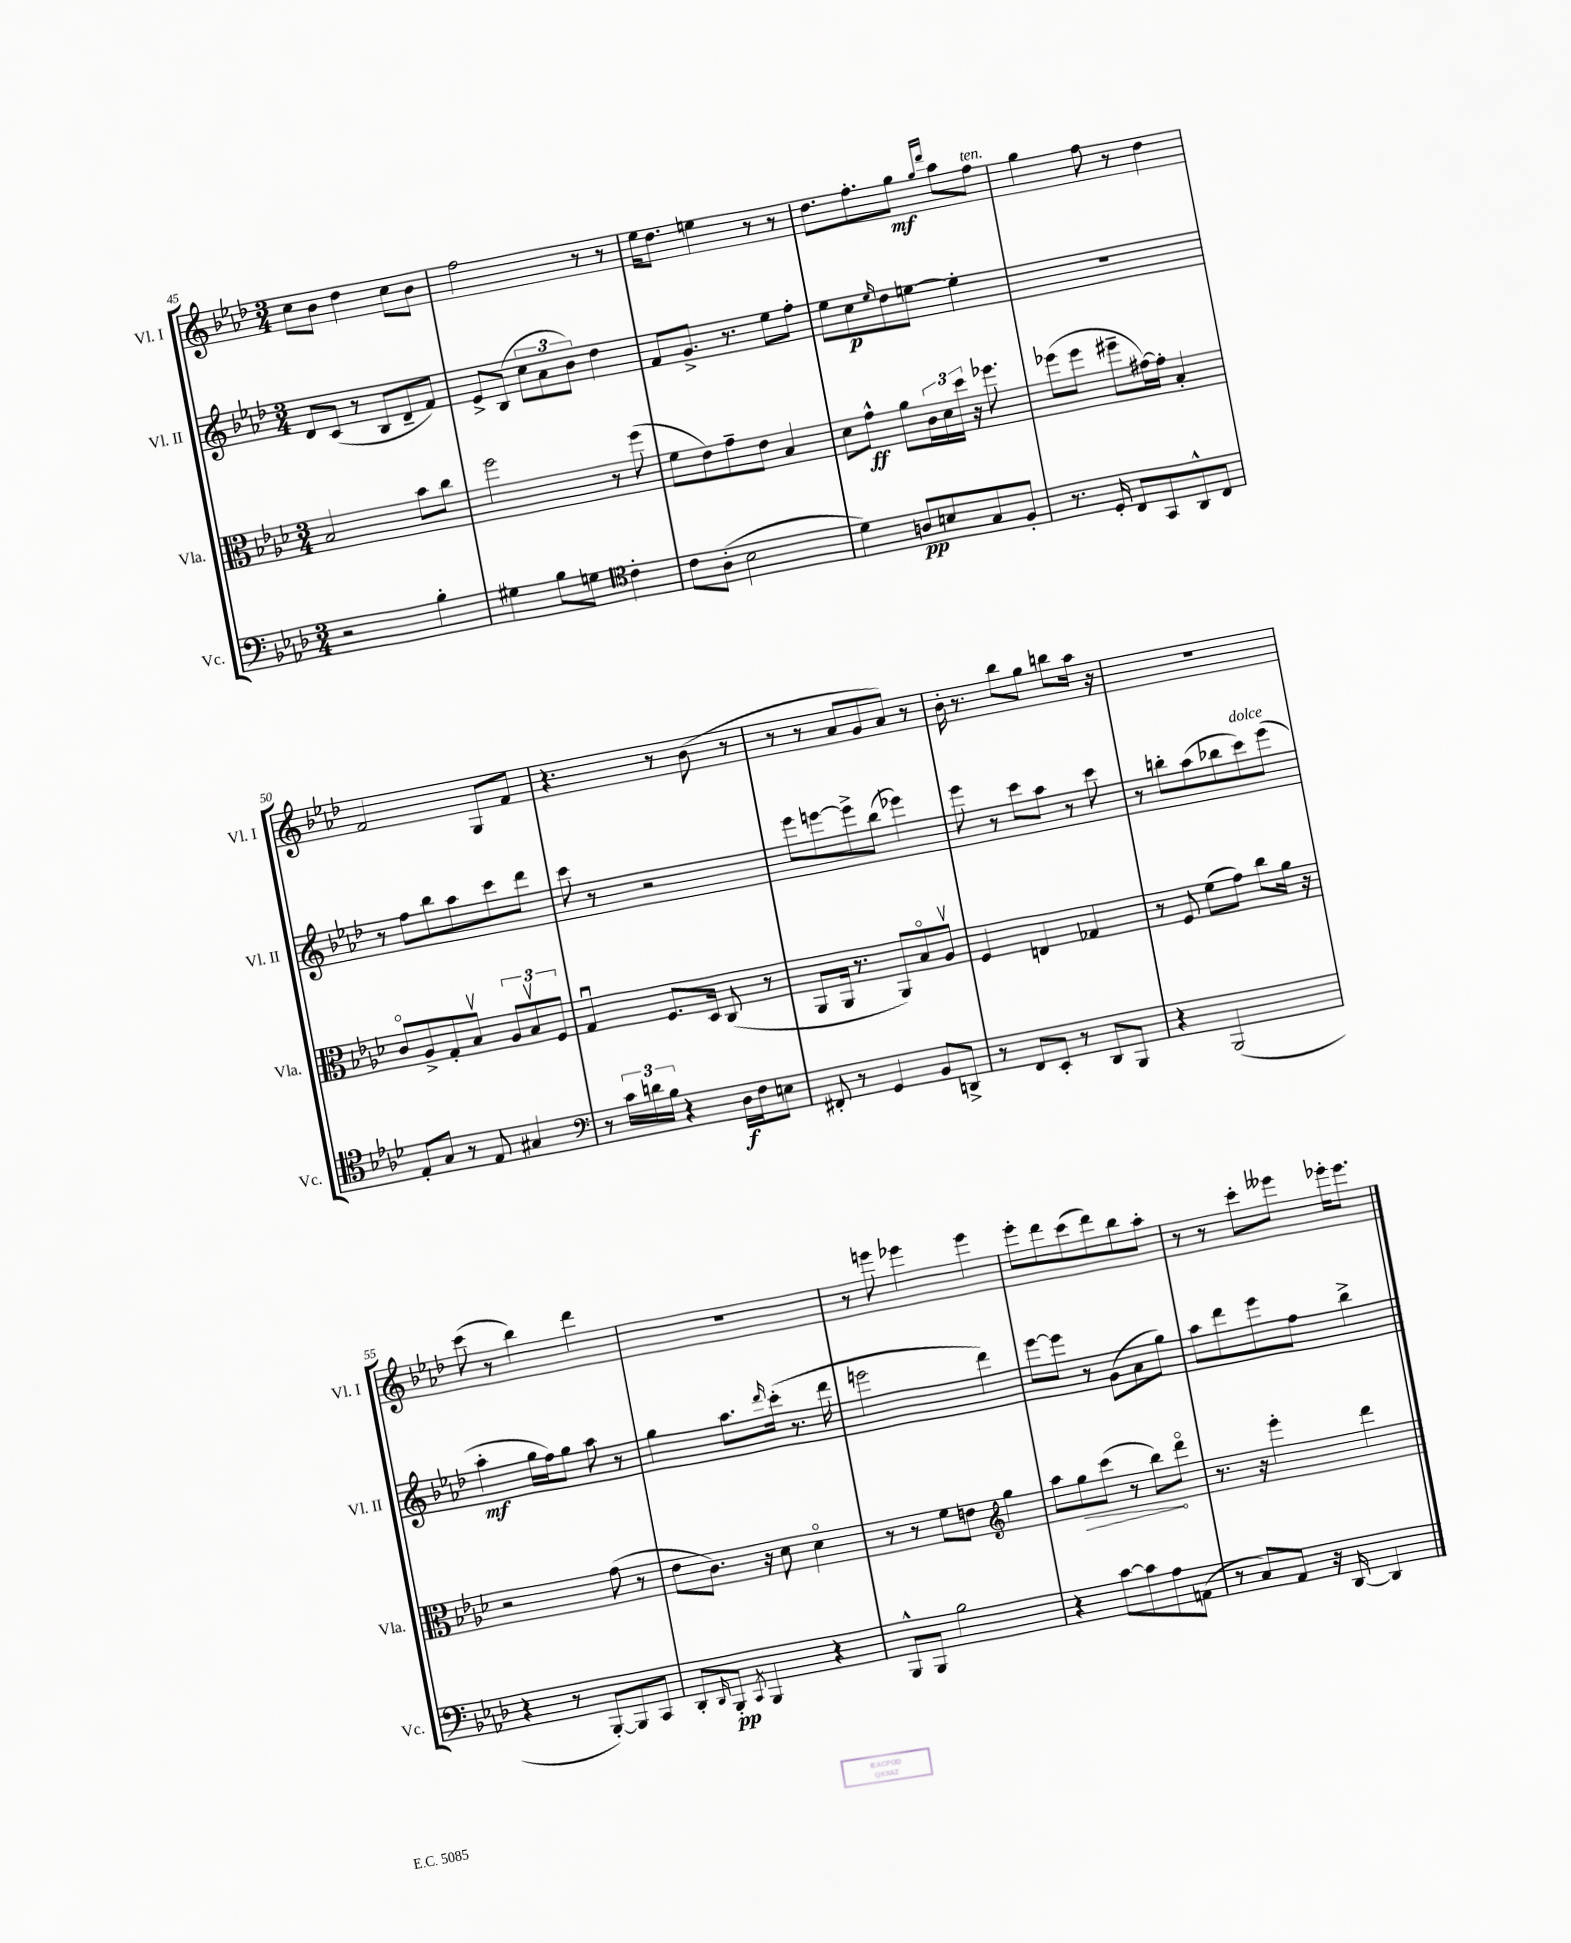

**kern	**dynam	**kern	**dynam	**kern	**dynam	**kern	**dynam
*part4	*part4	*part3	*part3	*part2	*part2	*part1	*part1
*staff4	*staff4	*staff3	*staff3	*staff2	*staff2	*staff1	*staff1
*I"Vc.	*	*I"Vla.	*	*I"Vl. II	*	*I"Vl. I	*
*I'Vc.	*	*I'Vla.	*	*I'Vl. II	*	*I'Vl. I	*
*clefF4	*	*clefC3	*	*clefG2	*	*clefG2	*
*k[b-e-a-d-]	*	*k[b-e-a-d-]	*	*k[b-e-a-d-]	*	*k[b-e-a-d-]	*
*M3/4	*	*M3/4	*	*M3/4	*	*M3/4	*
=45	=45	=45	=45	=45	=45	=45	=45
2r	.	2B-/	.	8d-/L	.	8cc\L	.
.	.	.	.	(8c/J	.	8b-\J	.
.	.	.	.	8r	.	4dd-\	.
.	.	.	.	8B-/L	.	.	.
4B-'\	.	8b-\L	.	8d-~/	.	8cc\L	.
.	.	8cc\J	.	8f/J)	.	8b-\J	.
=46	=46	=46	=46	=46	=46	=46	=46
4G#X\	.	2ff\	.	8e-^/L	.	2ff\	.
.	.	.	.	(8B-/J	.	.	.
8B-\L	.	.	.	12cc\L	.	.	.
.	.	.	.	12a-\	.	.	.
8Gn\J	.	.	.	.	.	.	.
.	.	.	.	12b-\J)	.	.	.
*clefC4	*	*	*	*	*	*	*
4c'\	.	8r	.	4dd-\	.	8r	.
.	.	(8ff\	.	.	.	8r	.
=47	=47	=47	=47	=47	=47	=47	=47
8c\L	.	8f\L	.	8f/L	.	16ee-\KL	.
.	.	.	.	.	.	8.dd-\J	.
(8A-'\J	.	8e-\)	.	8.g^/J	.	.	.
2B-\	.	8g~\	.	.	.	4een\	.
.	.	.	.	8.r	.	.	.
.	.	8e-\J	.	.	.	.	.
.	.	4B-/	.	8ee-\L	.	8r	.
.	.	.	.	8ff'\J	.	8r	.
=48	=48	=48	=48	=48	=48	=48	=48
4d-\)	.	8d-\L	.	8ee-\L	.	8.dd-\L	.
.	.	8g^^\J	ff	8cc\	p	.	.
.	.	.	.	.	.	8.ff'\	.
.	.	.	.	16qqee-/	.	.	.
8An/L	pp	8a-\L	.	8dd-\	.	.	.
8Bn/	.	24c\L	.	[8een\J	.	8gg\J	mf
.	.	24d-\	.	.	.	.	.
.	.	24dd-\JJ	.	.	.	.	.
.	.	.	.	.	.	16qqgg/LL	.
.	.	.	.	.	.	16qqddd-/JJ	.
8G/	.	16r	.	4ee'\]	.	8aa-\L	.
.	.	8.ff-X\	.	.	.	.	.
!	!	!	!	!	!	!LO:TX:a:i:t=ten.	!
8F'/J	.	.	.	.	.	8ff\J	.
=49	=49	=49	=49	=49	=49	=49	=49
8.r	.	(8ff-X\L	.	2.r	.	4gg\	.
.	.	8ff-\J	.	.	.	.	.
16D-'/	.	.	.	.	.	.	.
8C/L	.	8ff#X~\L	.	.	.	8ff\	.
8GG/	.	[16g#X\L)	.	.	.	8r	.
.	.	16g#'\JJ]	.	.	.	.	.
8AA-^^/	.	4B-'/	.	.	.	4dd-\	.
8C/J	.	.	.	.	.	.	.
!!LO:LB:g=z
=50	=50	=50	=50	=50	=50	=50	=50
8E-'/L	.	8c/L	.	8r	.	2f/	.
8G/J	.	8A-^/	.	8ff\L	.	.	.
8r	.	8G'/	.	8bb-\	.	.	.
8E-/	.	8B-v/J	.	8aa-\	.	.	.
4G#X/	.	12A-/L	.	8ccc\	.	8G/L	.
.	.	12B-v/	.	.	.	.	.
.	.	.	.	8ddd-\J	.	8f/J	.
.	.	12F/J	.	.	.	.	.
=51	=51	=51	=51	=51	=51	=51	=51
*clefF4	*	*	*	*	*	*	*
8r	.	4Gu/	.	8ccc\	.	4.r	.
24c\LL	.	.	.	8r	.	.	.
24dn\	.	.	.	.	.	.	.
24B-\JJ	.	.	.	.	.	.	.
4r	.	8.F/L	.	2r	.	.	.
.	.	.	.	.	.	8r	.
.	.	16D-/Jk	.	.	.	.	.
16D-\LL	f	(8C/	.	.	.	(8b-\	.
16F\J	.	.	.	.	.	.	.
8En\J	.	8r	.	.	.	8r	.
=52	=52	=52	=52	=52	=52	=52	=52
8FF#X'/	.	8AA-/L	.	8eee-\L	.	8r	.
8r	.	16AA-/Jk	.	[8eeen\	.	8r	.
.	.	8.r	.	.	.	.	.
4GG/	.	.	.	8eee^\]	.	8a-/L	.
.	.	8AA-/L)	.	(8bb-\J	.	8g/	.
8BB-/L	.	8B-/	.	4eee-X\)	.	8a-/J)	.
8DDn^/J	.	8A-v/J	.	.	.	8r	.
=53	=53	=53	=53	=53	=53	=53	=53
8r	.	4F/	.	8eee-\	.	16b-'\	.
.	.	.	.	.	.	8.r	.
8FF/L	.	.	.	8r	.	.	.
8EE-'/J	.	4En/	.	8ccc\L	.	8bb-\L	.
8r	.	.	.	8aa-\J	.	8gg\J	.
8DD-/L	.	4G-X/	.	8r	.	8bbn\L	.
8BBB-/J	.	.	.	8ccc\	.	16aa-\Jk	.
.	.	.	.	.	.	16r	.
=54	=54	=54	=54	=54	=54	=54	=54
4r	.	8r	.	8r	.	2.r	.
.	.	8F/	.	8bbn'\L	.	.	.
(2BBB-/	.	(8f\L	.	(8aa-\	.	.	.
.	.	8g\J)	.	8bb-X\	.	.	.
!	!	!	!	!LO:TX:a:i:t=dolce	!	!	!
.	.	8cc\L	.	8ccc\)	.	.	.
.	.	16a-\Jk	.	(8eee-\J	.	.	.
.	.	16r	.	.	.	.	.
!!LO:LB:g=z
=55	=55	=55	=55	=55	=55	=55	=55
4r	.	2r	.	4aa-'\	mf	(8ccc\	.
.	.	.	.	.	.	8r	.
8r	.	.	.	16gg\LL	.	4bb-\)	.
.	.	.	.	16ff\J)	.	.	.
[8BBB-'/L)	.	.	.	8gg\J	.	.	.
8BBB-/]	.	(8g\	.	8aa-\	.	4ddd-\	.
8CC/J	.	8r	.	8r	.	.	.
=56	=56	=56	=56	=56	=56	=56	=56
8DD-'/L	.	8e-\L	.	4gg\	.	2.r	.
16qqDD-/	.	.	.	.	.	.	.
8BBB-'/J	pp	8.c\J)	.	.	.	.	.
8qCC/	.	.	.	.	.	.	.
4BBB-/	.	.	.	8.aa-\L	.	.	.
.	.	16r	.	.	.	.	.
.	.	8d-\	.	.	.	.	.
.	.	.	.	16qqddd-/	.	.	.
.	.	.	.	(16ccc'\Jk	.	.	.
4r	.	4d-\	.	8.r	.	.	.
.	.	.	.	16ddd-\	.	.	.
=57	=57	=57	=57	=57	=57	=57	=57
8BBB-^^/L	.	8r	.	2eeen\	.	8r	.
8BBB-/J	.	8r	.	.	.	8eeen\	.
2B-\	.	8f\L	.	.	.	4eee-X\	.
.	.	8en\J	.	.	.	.	.
*	*	*clefG2	*	*	*	*	*
.	.	4gg\	.	4ddd-\)	.	4eee-\	.
=58	=58	=58	=58	=58	=58	=58	=58
4r	.	8aa-\L	.	[8eee-\L	.	8eee-'\L	.
!	!	!	!LO:HP:b	!	!	!	!
.	.	8gg\	>	8eee-\J]	.	8ddd-\	.
[8c\L	.	(8ccc\J	.	8r	.	(8ccc\	.
8c\]	.	8r	.	(8g\L	.	8ddd-\)	.
8A-\	.	8bb-\L)	.	8a-\	.	8bb-\	.
(8AAn\J	.	8ddd-\J	]	8gg\J)	.	8aa-'\J	.
=59	=59	=59	=59	=59	=59	=59	=59
8r	.	8.r	.	8aa-\L	.	8r	.
8C/L)	.	.	.	8ddd-\	.	8r	.
.	.	16r	.	.	.	.	.
8AA-/J	.	4eee-'\	.	8eee-\	.	8ccc'\L	.
16r	.	.	.	8ff\J	.	8eee--X\J	.
[16DD-/	.	.	.	.	.	.	.
4DD-/]	.	4ddd-\	.	4bb-^\	.	16eee-X'\KL	.
.	.	.	.	.	.	8.eee-\J	.
==	==	==	==	==	==	==	==
*-	*-	*-	*-	*-	*-	*-	*-
